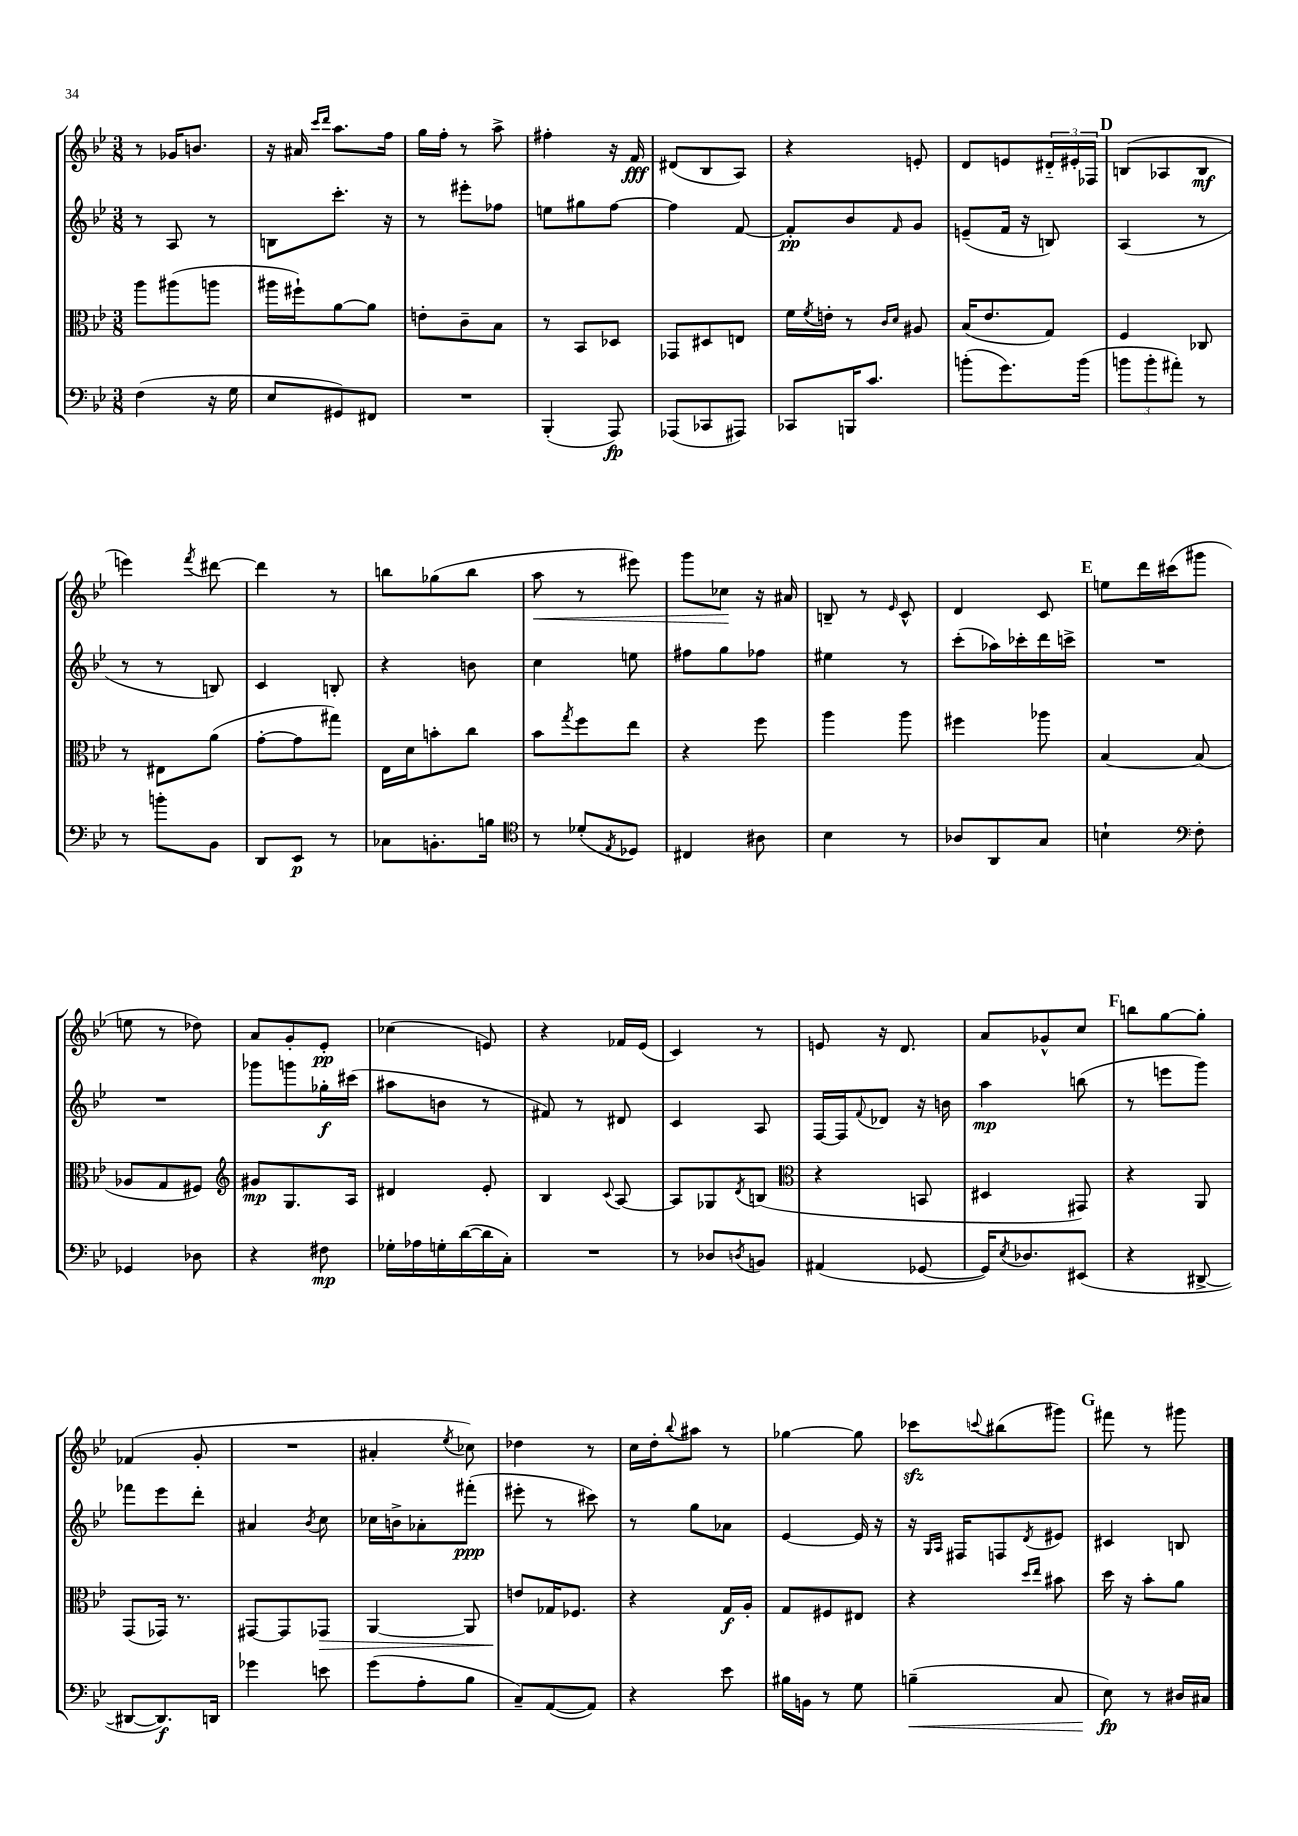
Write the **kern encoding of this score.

**kern	**kern	**kern	**kern
*staff4	*staff3	*staff2	*staff1
*clefF4	*clefC3	*clefG2	*clefG2
*k[b-e-]	*k[b-e-]	*k[b-e-]	*k[b-e-]
*M3/8	*M3/8	*M3/8	*M3/8
(4F	8aa	8r	8r
.	(8aa#	8A	16g-
.	.	.	8.b
16r	8aa	8r	.
16G	.	.	.
=	=	=	=
8E-	16aa#	8B	16r
.	16ff#`)	.	16a#
.	.	.	16qqccc
.	.	.	16qqddd
8GG#)	[8a	8.ccc'	8.aa
8FF#	8a]	.	.
.	.	16r	16ff
=	=	=	=
4.r	8e'	8r	16gg
.	.	.	16ff'
.	8c~	8eee#'	8r
.	8B-	8ff-	8aa^
=	=	=	=
(4BBB-'	8r	8ee	4ff#'
.	8BB-	8gg#	.
8AAA)	8D-	[8ff	16r
.	.	.	16f
=	=	=	=
(8AAA-	8GG-	4ff]	(8d#
8CC-	8D#	.	8B-
8AAA#)	8E	[8f	8A)
=	=	=	=
8CC-	16f	8f']	4r
.	8qf	.	.
.	16e'	.	.
16BBB	8r	8b-	.
8.c	.	.	.
.	16qqc	.	.
.	16qqd	16qqf	.
.	8A#	8g	8e'
=	=	=	=
(8b'	(16B-	(8e~	8d
.	8.e-	.	.
8.g)	.	16f	8e
.	.	16r	.
.	8G)	8B)	24d#'~
.	.	.	24e#'
(16b	.	.	.
.	.	.	24F-
=	=	=	=
12b	4F	(4A	(8B
12b'	.	.	.
.	.	.	8A-
12a#')	.	.	.
8r	8C-	8r	8B
=	=	=	=
8r	8r	8r	4eee)
8b'	8E#	8r	.
.	.	.	8qfff
8BB-	(8a	8B)	[8ddd#
=	=	=	=
8DD	[8g'	4c	4ddd#]
8EE-	8g]	.	.
8r	8gg#)	8B'	8r
=	=	=	=
8C-	16E-	4r	8bb
.	16d	.	.
8.BB'	8b'	.	(8gg-
.	8cc	8b	8bb
16B	.	.	.
=	=	=	=
*clefC4	*	*	*
8r	8b-	4cc	8aa
.	8qgg	.	.
(8d-'	8ff	.	8r
8qE-	.	.	.
8D-)	8ee-	8ee	8eee#)
=	=	=	=
4C#	4r	8ff#	8ggg
.	.	8gg	8cc-
8A#	8ff	8ff-	16r
.	.	.	16a#
=	=	=	=
4B-	4aa	4ee#	8B~
.	.	.	8r
.	.	.	16qqe-
8r	8aa	8r	8c^^
=	=	=	=
8A-	4ff#	(8ccc'	4d
8AA	.	16aa-)	.
.	.	16ccc-'	.
8G	8aa-	16ddd	8c
.	.	16ccc^	.
=	=	=	=
4B`	[4B-	4.r	8ee
.	.	.	16ddd
.	.	.	(16ccc#
*clefF4	*	*	*
8F'	(8B-]	.	8ggg#
=	=	=	=
4GG-	8A-	4.r	8ee
.	8G	.	8r
8D-	8F#)	.	8dd-)
=	=	=	=
*	*clefG2	*	*
4r	8g#	8ggg-	8a
.	8.G	8ggg	8g'
8F#	.	16gg-'	8e-'
.	16A	(16ccc#	.
=	=	=	=
16G-'	4d#	8aa#	(4cc-
16A-	.	.	.
16G'	.	8b	.
([16d	.	.	.
16d]	8e-'	8r	8e)
16C')	.	.	.
=	=	=	=
4.r	4B-	8f#)	4r
.	.	8r	.
.	8qqc	.	.
.	[8A	8d#	16f-
.	.	.	(16e-
=	=	=	=
8r	8A]	4c	4c)
8D-	8G-	.	.
8qD	8qd	.	.
8BB	(8B	8A	8r
=	=	=	=
*	*clefC3	*	*
(4AA#	4r	[16F	8e
.	.	16F]	.
.	.	8qqf	.
.	.	8d-	16r
.	.	.	8.d
[8GG-	8BB	16r	.
.	.	16b	.
=	=	=	=
16GG-])	4D#	4aa	8a
8qE-	.	.	.
8.D-	.	.	.
.	.	.	8g-^^
(8EE#	8GG#)	(8bb	8cc
=	=	=	=
4r	4r	8r	8bb
.	.	8eee	[8gg
[8DD#^	8AA	8ggg)	8gg']
=	=	=	=
8DD#_	(8GG	8fff-	(4f-
8.DD#])	16GG-)	8eee-	.
.	8.r	.	.
.	.	8ddd'	8g'
16DD	.	.	.
=	=	=	=
4g-	[8GG#	4a#	4.r
.	8GG#]	.	.
.	.	8qb-	.
8e	8GG-	8cc	.
=	=	=	=
(8g	[4AA	16cc-	4a#'
.	.	16b^	.
8A'	.	8a-'	.
.	.	.	8qee-
8B-	8AA]	(8fff#'	8cc-)
=	=	=	=
8C~)	8e	8eee#'	4dd-
([8AA	16G-	8r	.
.	8.F-	.	.
8AA])	.	8ccc#)	8r
=	=	=	=
4r	4r	8r	16cc
.	.	.	16dd'
.	.	.	8qqbb-
.	.	8gg	8aa#
8e-	16G	8a-	8r
.	16A'	.	.
=	=	=	=
16B#	8G	[4e-	[4gg-
16BB	.	.	.
8r	8F#	.	.
8G	8E#	16e-]	8gg-]
.	.	16r	.
=	=	=	=
(4B~	4r	16r	8ccc-
.	.	16qqG	.
.	.	16qqA	.
.	.	16F#	.
.	.	.	8qqccc
.	.	8F	(8bb#
.	16qqdd	.	.
.	16qqee-	8qd	.
8C	8b#	8e#	8ggg#)
=	=	=	=
8E-)	16dd	4c#	8fff#
.	16r	.	.
8r	8b-'	.	8r
16D#	8a	8B	8ggg#
16C#	.	.	.
==	==	==	==
*-	*-	*-	*-
